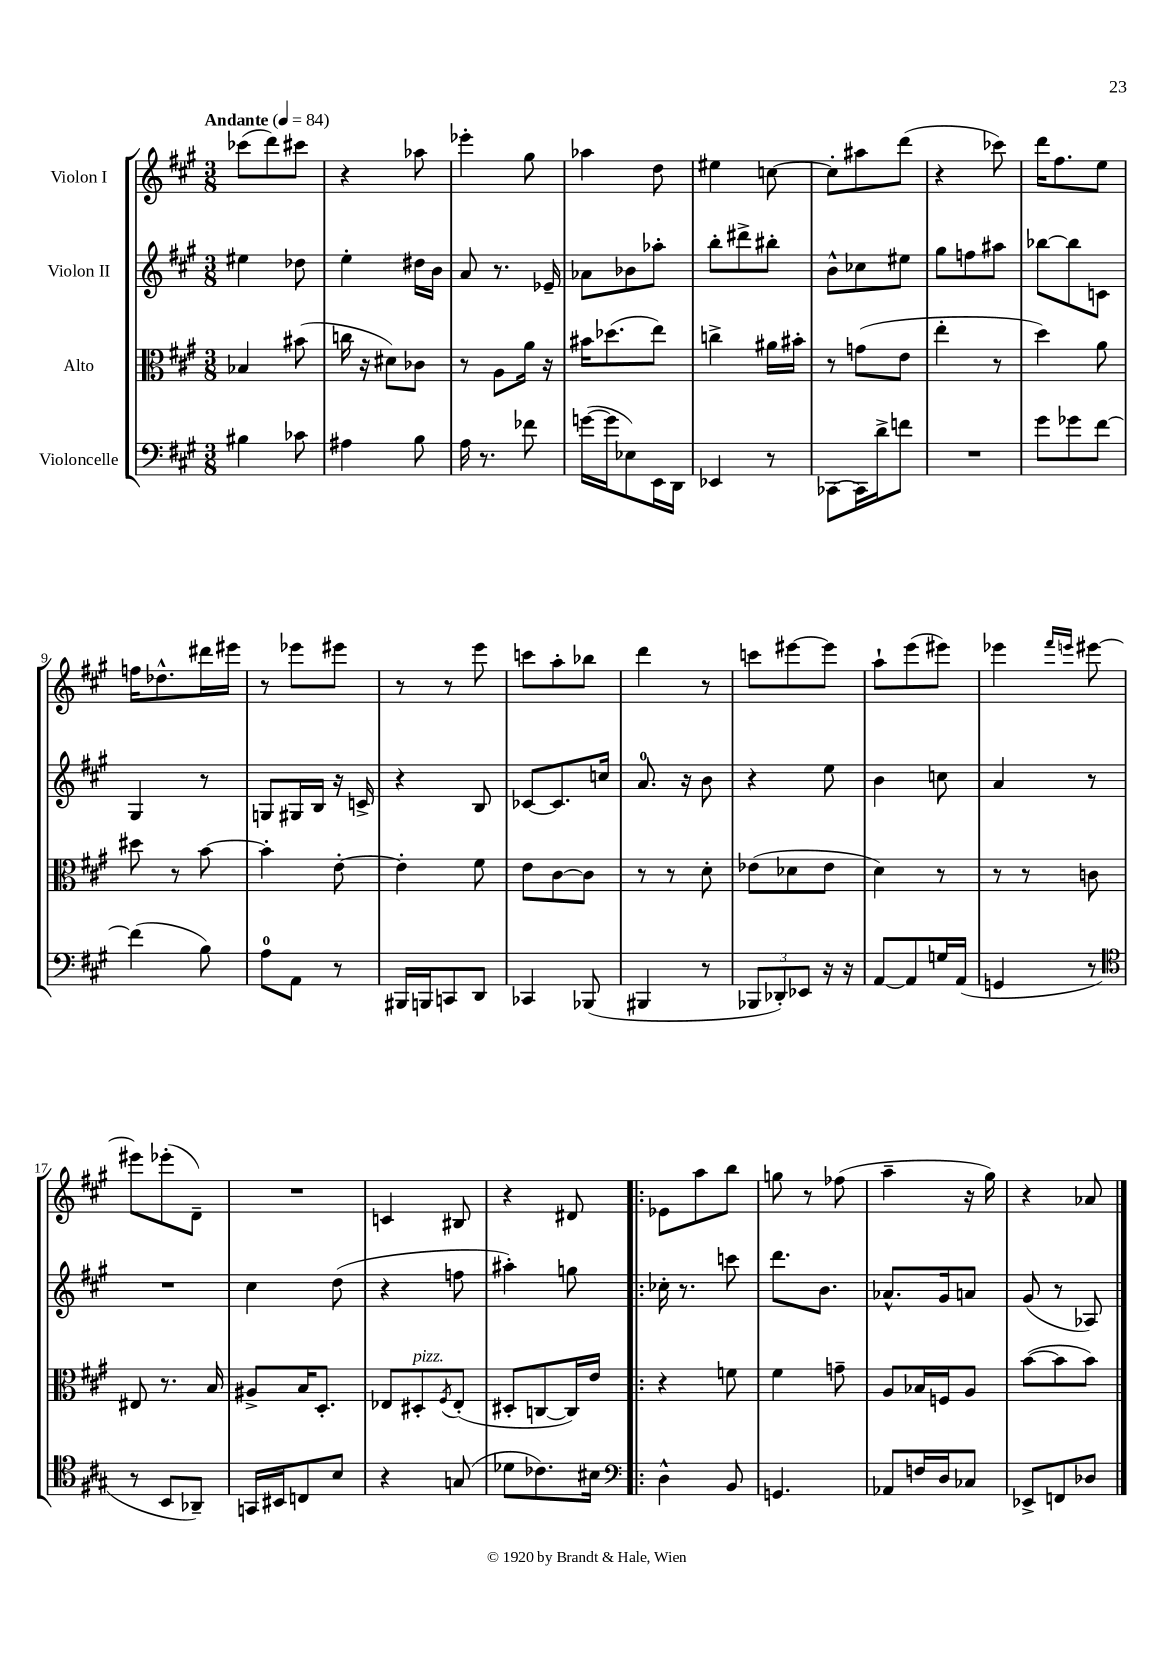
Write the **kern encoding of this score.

**kern	**kern	**kern	**kern
*staff4	*staff3	*staff2	*staff1
*clefF4	*clefC3	*clefG2	*clefG2
*k[f#c#g#]	*k[f#c#g#]	*k[f#c#g#]	*k[f#c#g#]
*M3/8	*M3/8	*M3/8	*M3/8
*MM84	*MM84	*MM84	*MM84
4B#	4B-	4ee#	(8ccc-
.	.	.	8ddd)
8c-	(8b#	8dd-	8ccc#
=	=	=	=
4A#	16cc	4ee'	4r
.	16r	.	.
.	8d#)	.	.
8B	8c-	16dd#	8aa-
.	.	16b	.
=	=	=	=
16A	8r	8a	4eee-'
8.r	.	.	.
.	8A	8.r	.
8f-	16a	.	8gg#
.	16r	16e-~	.
=	=	=	=
([16g	16b#	8a-	4aa-
16g]	(8.dd-	.	.
8E-)	.	8b-	.
16EE	8ee)	8aa-'	8dd
16DD	.	.	.
=	=	=	=
4EE-	4cc^	8bb'	4ee#
.	.	8ddd#^	.
8r	16a#	8bb#'	[8cc
.	16b#'	.	.
=	=	=	=
[8CC-	8r	8b^^	8cc']
16CC-]	(8g	8cc-	8aa#
16d^	.	.	.
8f	8e	8ee#	(8ddd
=	=	=	=
4.r	4ee'	8gg#	4r
.	.	8ff	.
.	8r	8aa#	8ccc-)
=	=	=	=
8g#	4dd)	[8bb-	16ddd
.	.	.	8.ff#
8g-	.	8bb-]	.
[8f#	8a	8c	8ee
=	=	=	=
(4f#]	8dd#	4G#	16ff
.	.	.	8.dd-^^
.	8r	.	.
8B)	[8b	8r	16ddd#
.	.	.	16eee#
=	=	=	=
8A	4b']	8G	8r
8AA	.	16G#	8eee-
.	.	16B	.
8r	[8e'	16r	8eee#
.	.	16c^	.
=	=	=	=
16BBB#	4e']	4r	8r
16BBB	.	.	.
8CC	.	.	8r
8DD	8f#	8B	8eee
=	=	=	=
4CC-	8e	[8c-	8ccc
.	[8c#	8.c-]	8aa'
(8BBB-	8c#]	.	8bb-
.	.	16cc	.
=	=	=	=
4BBB#	8r	8.a	4ddd
.	8r	.	.
.	.	16r	.
8r	8d'	8b	8r
=	=	=	=
12BBB-	(8e-	4r	8ccc
12DD-')	.	.	.
.	8d-	.	[8eee#
12EE-	.	.	.
16r	8e-	8ee	8eee#]
16r	.	.	.
=	=	=	=
[8AA	4d)	4b	8aa`
8AA]	.	.	(8eee
16G	8r	8cc	8eee#)
(16AA	.	.	.
=	=	=	=
4GG	8r	4a	4eee-
.	8r	.	.
.	.	.	16qqfff#
.	.	.	16qqeee
8r	8c	8r	[8eee#
=	=	=	=
*clefC4	*	*	*
8r	8E#	4.r	8eee#]
8BB	8.r	.	(8eee-'
8AA-~)	.	.	8d~)
.	16B	.	.
=	=	=	=
16GG	8A#^	4cc#	4.r
16BB#	.	.	.
8C	16B	.	.
.	8.D'	.	.
8B	.	(8dd	.
=	=	=	=
4r	8E-	4r	4c
.	8D#'	.	.
.	8qF#	.	.
(8G	(8E-'	8ff	8B#
=	=	=	=
8d-	8D#'	4aa#')	4r
8.c-)	[8C	.	.
.	16C])	8gg	8d#
16B#	16e	.	.
=!|:	=!|:	=!|:	=!|:
*clefF4	*	*	*
4D^^	4r	16cc-'	8e-
.	.	8.r	.
.	.	.	8aa
8BB	8f	8ccc	8bb
=	=	=	=
4.GG	4f#	8.ddd	8gg
.	.	.	8r
.	.	8.b	.
.	8g~	.	(8ff-
=	=	=	=
8AA-	8A	8.a-^^	4aa~
16F	16B-	.	.
16D	16F	16g#	.
8C-	8A	8a	16r
.	.	.	16gg#)
=	=	=	=
8EE-^	([8b	(8g#	4r
8FF	8b]	8r	.
8D-	8b)	8A-)	8a-
==	==	==	==
*-	*-	*-	*-
